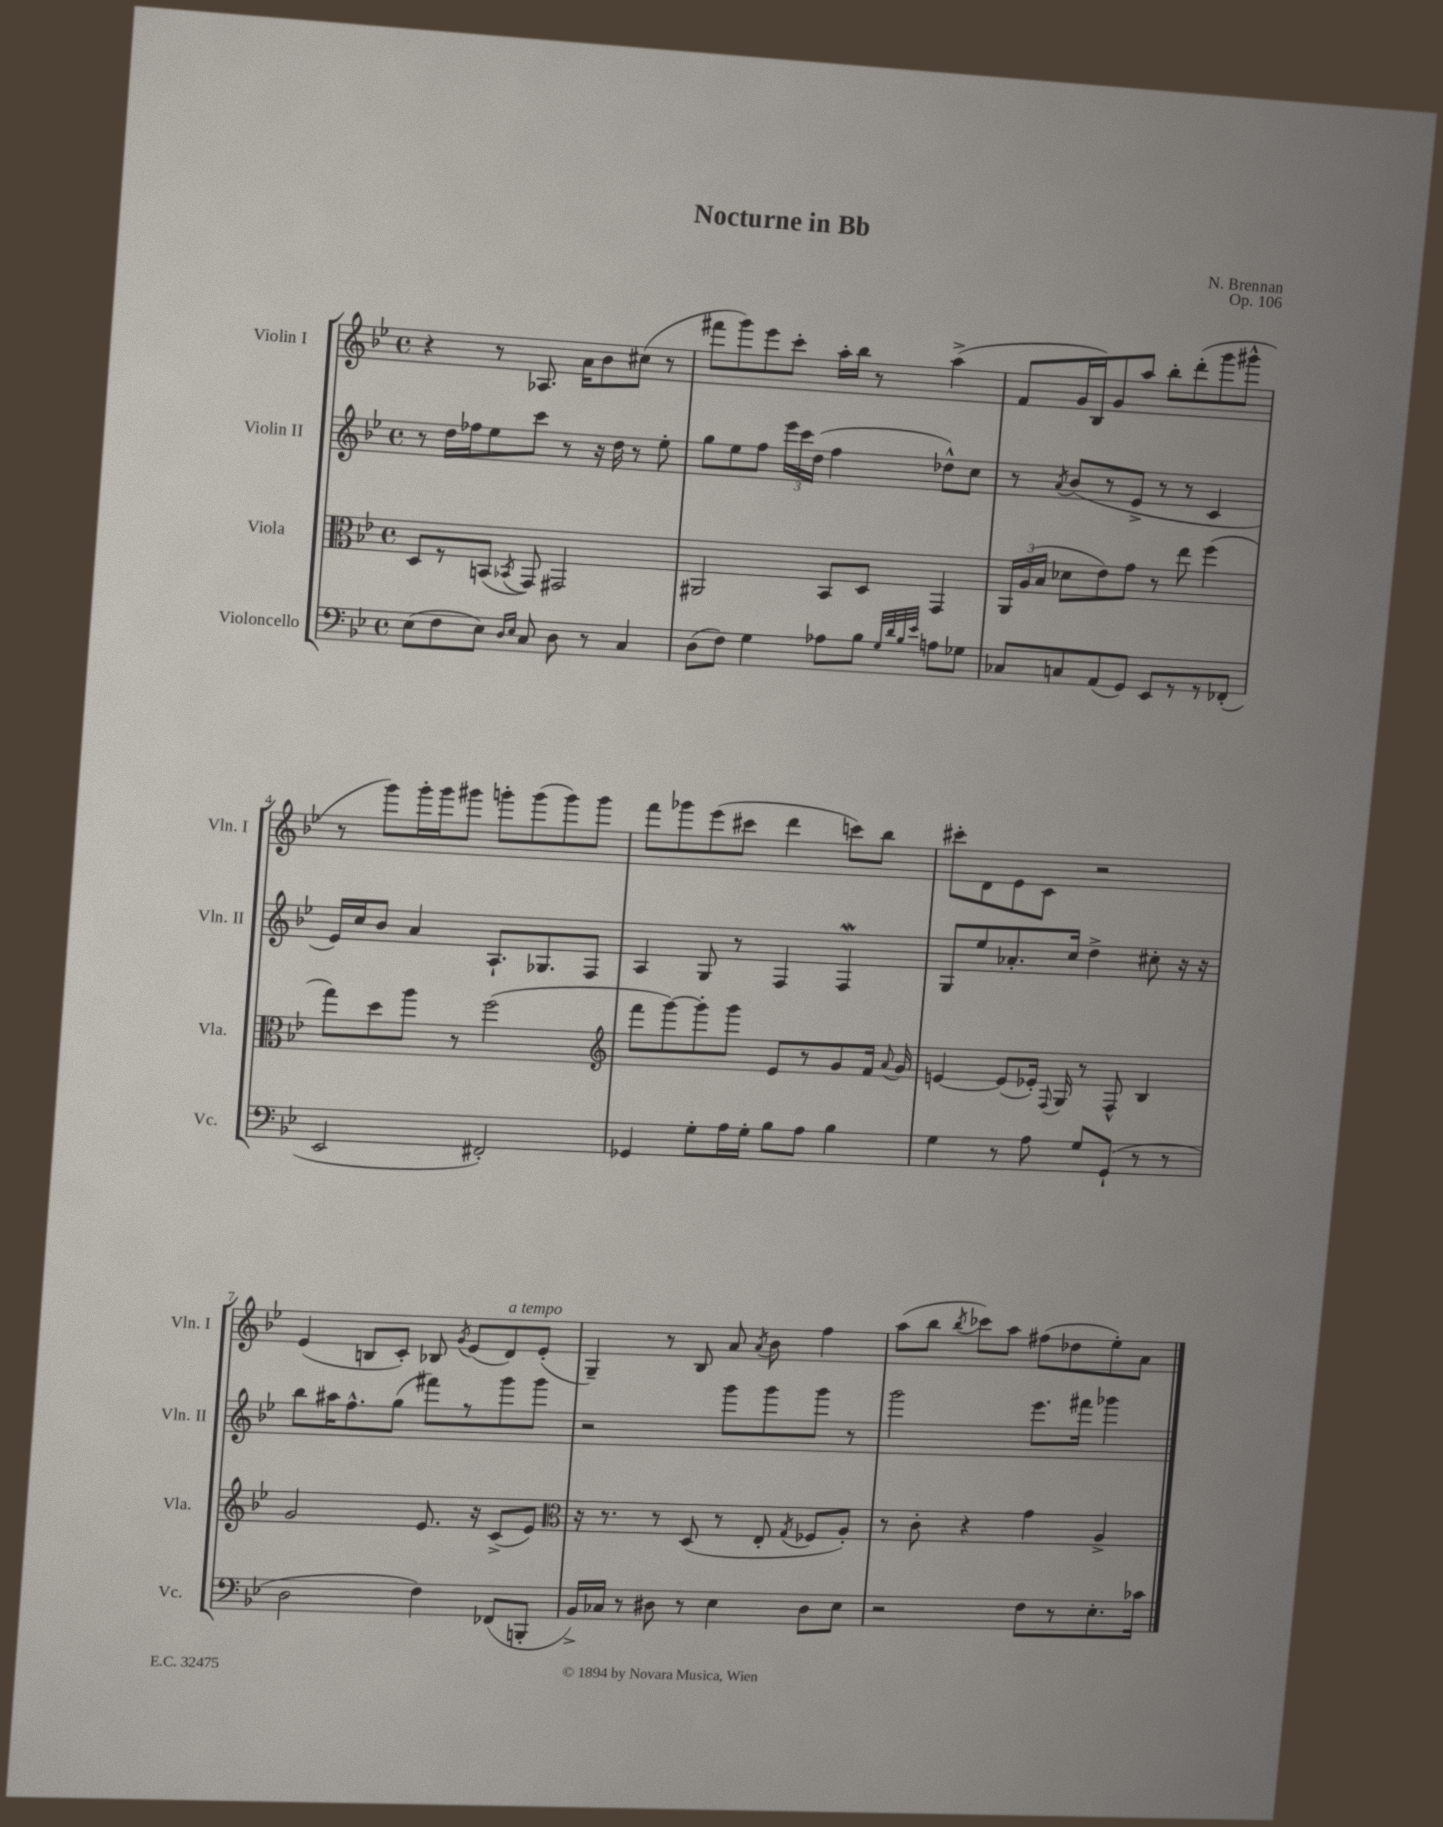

**kern	**kern	**kern	**kern
*staff4	*staff3	*staff2	*staff1
*clefF4	*clefC3	*clefG2	*clefG2
*k[b-e-]	*k[b-e-]	*k[b-e-]	*k[b-e-]
*M4/4	*M4/4	*M4/4	*M4/4
*met(c)	*met(c)	*met(c)	*met(c)
(8E-\L	8D/L	8r	4r
8F\	8r	16dd\LL	.
.	.	16ff-\J	.
8E-\J)	(8BB/J	8ee-\	8r
16qqD/LL	.	.	.
16qqE-/JJ	8qBB-/	.	.
8C/	8GG/)	8ccc\J	8.A-/
8D\	2GG#/	8r	.
.	.	.	16a\LK
8r	.	16r	8b-\
.	.	16dd\	.
4C/	.	8r	(8cc#\J
.	.	8ee-'\	8r
=	=	=	=
(8D\L	2AA#/	8gg\L	8fff#\L
8F\J)	.	8ee-\	8ggg\)
4G\	.	8ff\J	8eee-\
.	.	24eee-\LL	8ccc'\J
.	.	24ccc\	.
.	.	(24dd\JJ	.
8A-\L	8BB-/L	4ff\	16aa'\LL
.	.	.	16bb-\JJ
8B-\J	8D/J	.	8r
32qqG/LLL	.	.	.
32qqd/	.	.	.
32qqB-/	.	.	.
32qqe-/JJJ	.	.	.
8A\L	4GG/	8dd-^^\L)	(4aa^\
8G-\J	.	8cc\J	.
=	=	=	=
8C-/L	24AA/LL	8r	8f/L
.	(24A/	.	.
.	24B-/JJ	.	.
.	.	8qa/	.
8C/	8d-\L	(8b-/L	16g/L
.	.	.	16B-/J)
(8AA/	8e-\)	8r	8g/
8GG/J)	8g\J	8e-^/J	8aa/J
8EE-/L	8r	8r	8bb-'\L
8r	8ee-\	8r	(8ddd'\
8r	(4ff\	4c/	8ggg\
(8FF-'/J	.	.	8ggg#^^\J
=	=	=	=
2EE-/	8gg\L)	16e-/LL)	8r
.	.	16cc/J	.
.	8dd\	8b-/J	8ggg\L)
.	8aa\J	4a/	16ggg'\L
.	.	.	16ggg\J
.	8r	.	8ggg#\J
2FF#'/)	(2ff\	8.A`/L	8ggg'\L
.	.	.	(8ggg\
.	.	8.G-/	.
.	.	.	8ggg\)
.	.	8F/J	8ggg\J
=	=	=	=
*	*clefG2	*	*
4GG-/	8fff\L	4A/	8fff\L
.	[8ggg\)	.	8ggg-\
8G'\L	8ggg'\]	8G/	(8eee-\
16A\L	8ggg\J	8r	8ccc#\J
16G'\JJ	.	.	.
8B-\L	8e-/L	4F/	4ddd\
8A\J	8r	.	.
4B-\	8g/	4F/	8ccc\L)
.	16f/Jk	.	8bb-\J
.	8qqa/	.	.
.	16g/	.	.
=	=	=	=
4G\	[4e/	8G/L	8ccc#'\L
.	.	8ee-/	8d\
8r	(8e/]L	8.a-'/	8e-\
8A\	16e-'/Jk)	.	8c\J
.	8qqF/	.	.
.	16G/	16cc/Jk	.
8G/L	8r	4dd^\	2r
(8GG`/J	8F^^/	.	.
8r	4B-/	8cc#'\	.
8r	.	16r	.
.	.	16r	.
=	=	=	=
2D\	2g/	8bb-\L	(4e-/
.	.	16aa#\K	.
.	.	8.ff^^\	.
.	.	.	8B/L
.	.	(8gg\J	8c'/J)
4F\)	8.e-/	8fff#\L)	8B-/
.	.	.	8qg/
.	.	8r	(8e-/L
.	16r	.	.
(8FF-/L	(8c^/L	8ggg\	8d/)
8BBB'/J	8e-/J)	8ggg\J	(8e-'/J
=	=	=	=
*	*clefC3	*	*
16BB-^/LL)	16r	2r	4G~/)
16C-/JJ	8.r	.	.
8r	.	.	.
8D#\	8r	.	8r
8r	(8D/	.	8B-/
4E-\	8r	8ggg\L	8a/
.	.	.	8qa/
.	8E-'/	8ggg\	8b-\
.	8qG/	.	.
8D#\L	8F-/L	8ggg\J	4ff\
8E-\J	8A'/J)	8r	.
=	=	=	=
2r	8r	2ggg\	(8aa\L
.	8c'\	.	8bb-\J
.	.	.	8qbb-/
.	4r	.	8ccc-\L)
.	.	.	8aa\J
8F\L	4g\	8.eee-\L	(8ff#\L
8r	.	.	8dd-\
.	.	16fff#\Jk	.
8.E-'\	4A^/	4ggg-\	8ee-'\)
.	.	.	8a\J
16c-\Jk	.	.	.
==	==	==	==
*-	*-	*-	*-
